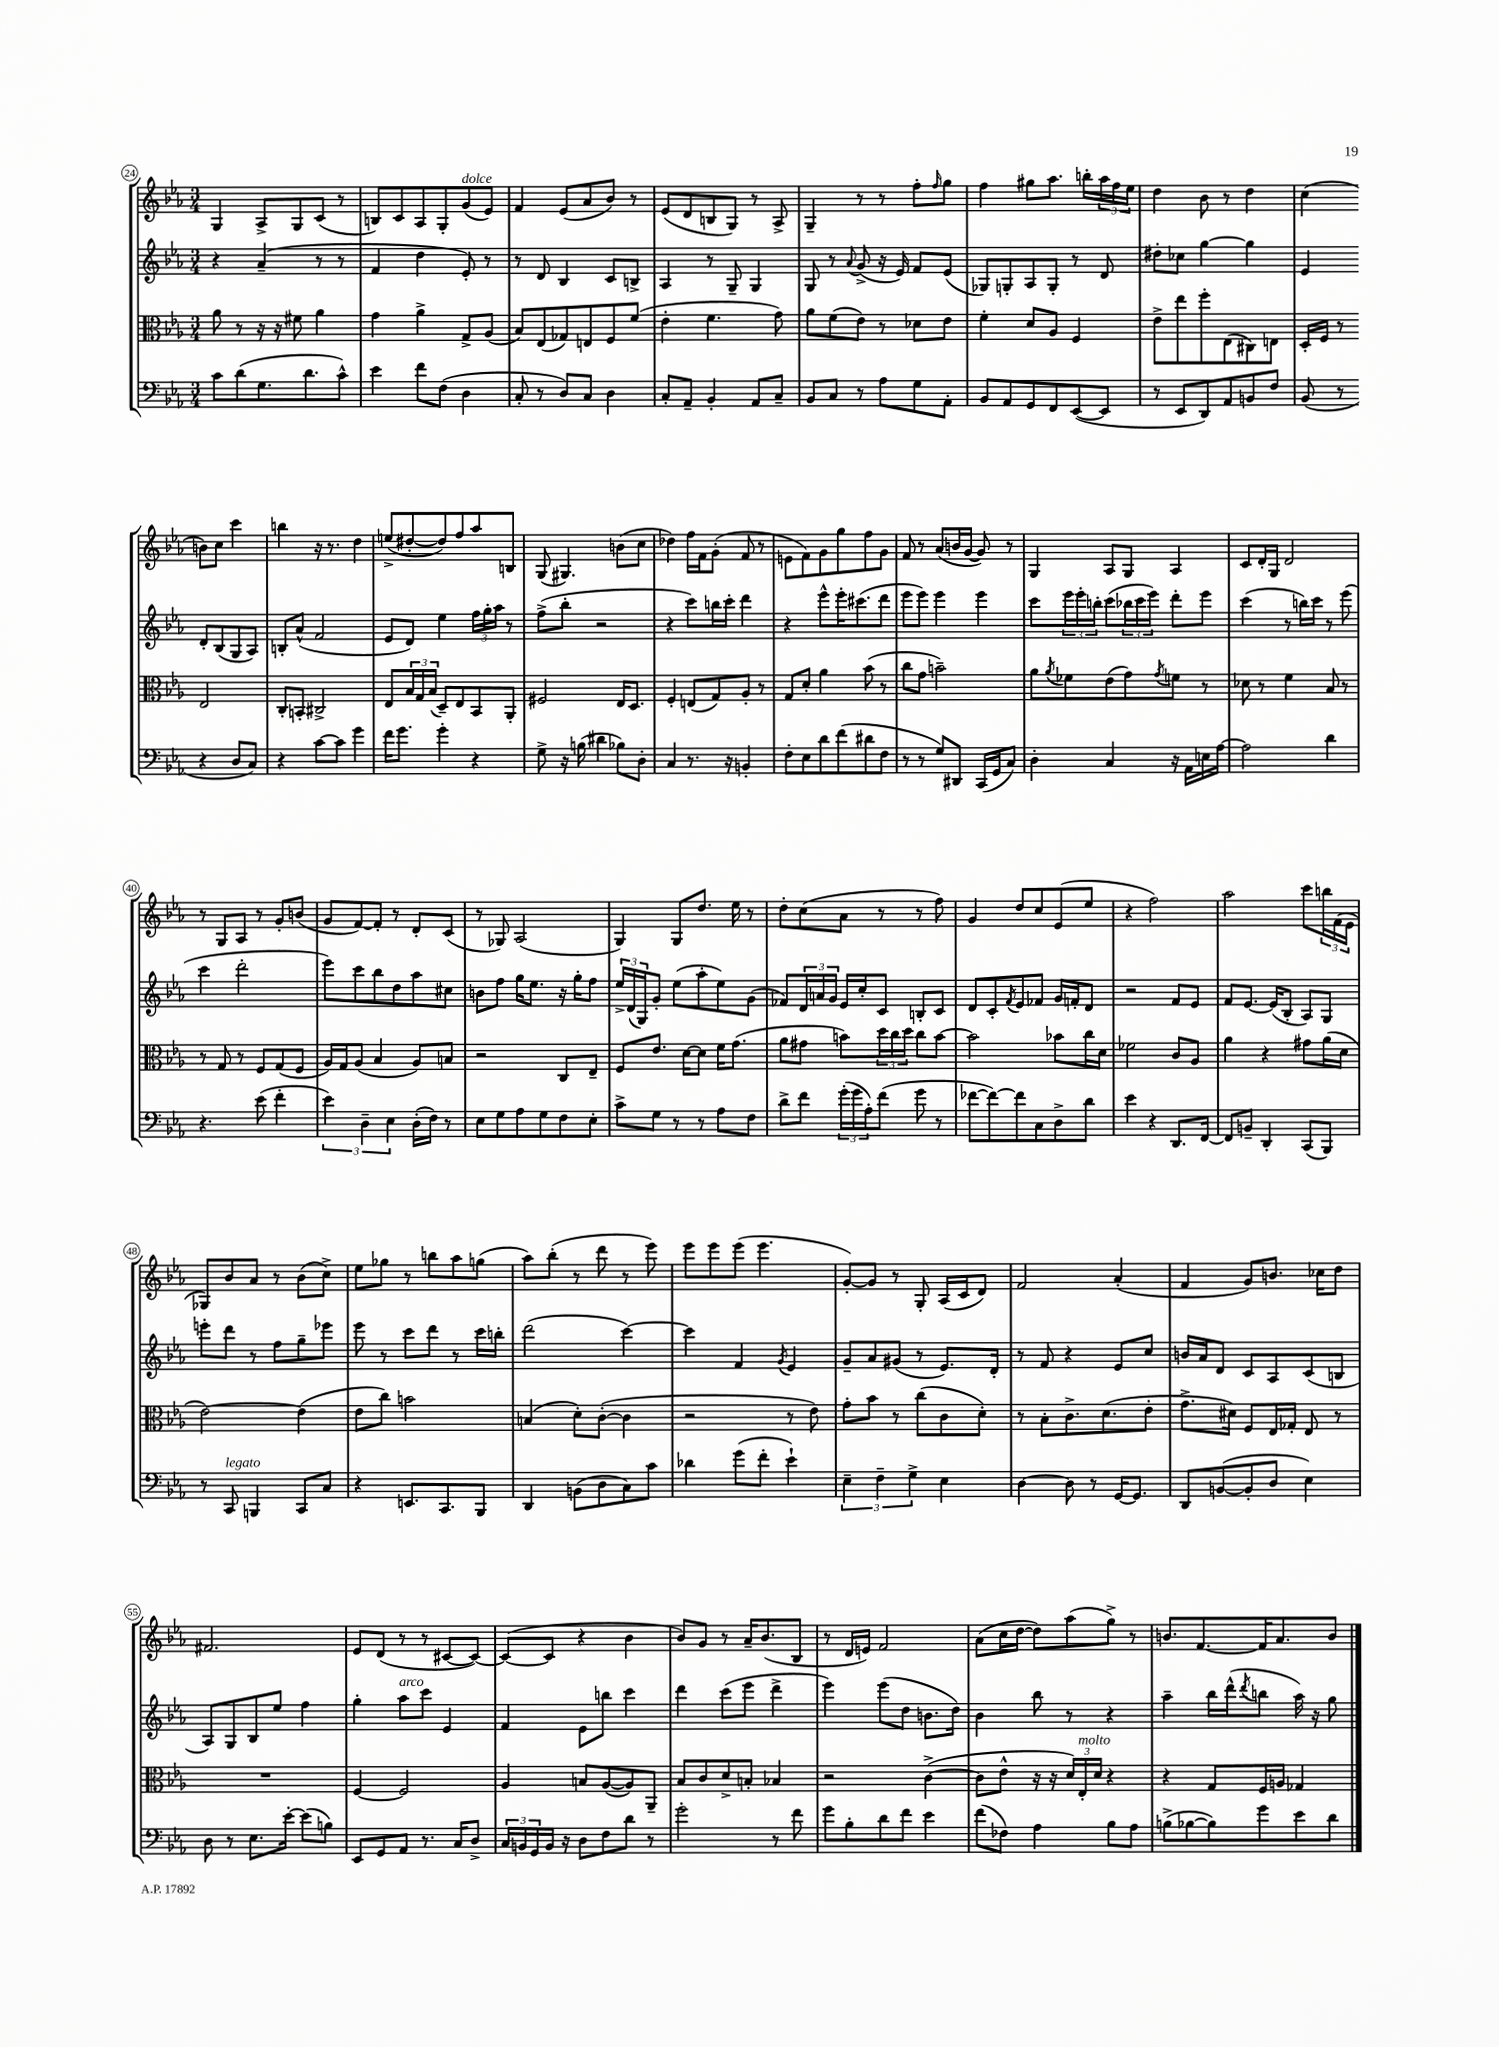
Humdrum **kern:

**kern	**kern	**kern	**kern
*staff4	*staff3	*staff2	*staff1
*clefF4	*clefC3	*clefG2	*clefG2
*k[b-e-a-]	*k[b-e-a-]	*k[b-e-a-]	*k[b-e-a-]
*M3/4	*M3/4	*M3/4	*M3/4
8c	8a-	4r	4G
(8d	8r	.	.
8.G	16r	(4a-~	8A-^
.	16r	.	.
.	8f#	.	8G
8.d	.	.	.
.	4a-	8r	(8c
8c^^)	.	8r	8r
=	=	=	=
4e-	4g	4f	8B)
.	.	.	8c
8f	4a-^	4dd	8A-
(8F	.	.	8G'
4D	8G^	8e-')	(8g
.	(8A-	8r	8e-)
=	=	=	=
8C'	8B-)	8r	4f
8r	(8E-	8d	.
8D)	8G-)	4B-	(8e-
8C	8E	.	8a-
4D	8F	8c	8b-)
.	(8f	8B^	8r
=	=	=	=
8C'	4e-'	4A-	(8e-
8AA-~	.	.	8d
4BB-'	4.f	8r	8B
.	.	8G~	8G)
8AA-	.	4G	8r
8C~	8g)	.	8A-^
=	=	=	=
8BB-	8a-	8G	4G~
8C	(8f	8r	.
.	.	8qqa-	.
8r	8e-)	(8g^	8r
8A-	8r	16r	8r
.	.	16e-)	.
8G	8d-	8f	8ff'
.	.	.	16qqff
8AA-'	8e-	(8e-	8gg
=	=	=	=
8BB-	4f'	8G-)	4ff
8AA-	.	8G'	.
8GG	8d	8A-	8gg#
8FF	8A-	8G'	8.aa-
([8EE-	4F	8r	.
.	.	.	16bb'
8EE-]	.	8d	24aa-
.	.	.	24ff
.	.	.	24ee-
=	=	=	=
8r	8e-^	8dd#'	4dd
8EE-	8ee-	8cc-	.
8DD)	8ff'	[4gg	8b-
8AA-	(8E-	.	8r
8BB	8C#)	4gg]	4dd
8F	8E	.	.
=	=	=	=
(8BB-	16D'	4e-	(4cc
.	16F	.	.
8r	8r	.	.
4r	2E-	8d'	8b)
.	.	(8B-	8cc
8D	.	8G	4ccc
8C)	.	8A-)	.
=	=	=	=
4r	8C'	8B'	4bb
.	8BB'	(8a-^^	.
[8c	2C#^	2f	16r
.	.	.	8.r
8c]	.	.	.
4g	.	.	4dd
=	=	=	=
16f	8E-	8e-	(8ee^
8.g	.	.	.
.	24B-	8d)	[8dd#'
.	24G	.	.
.	(24B-	.	.
4g'	8D~)	4ee-	8dd#])
.	8E-	.	8ff
4r	8BB-	24ff	8aa-
.	.	24gg'	.
.	.	24aa-	.
.	8AA-'	8r	8B
=	=	=	=
8G^	2F#	(8ff^	(8G
16r	.	8bb-'	4.G#)
(16B	.	.	.
4d#	.	2r	.
8B-)	16E-	.	(8b
.	8.D	.	.
8D'	.	.	8cc
=	=	=	=
4C	4F'	4r	4dd-)
8.r	(8E	8ccc)	16ff
.	.	.	16f
.	8G)	16bb	(8g'
16r	.	16ccc'	.
4BB'	8A-'	4ddd	8f
.	8r	.	8r
=	=	=	=
8F'	8G	4r	8e
8E-	8d'	.	8f)
8d	4a-	8eee-^^	8g
(8f	.	16eee-'	8gg
.	.	(8.ccc#	.
8d#	(8b-	.	8ff
8F	8r	8ddd	8g
=	=	=	=
8r	8cc	8eee-	8f
8r	8g	8eee-)	8r
8G)	2b~)	4eee-	(8a-
8DD#	.	.	16b
.	.	.	[16g
(16CC	.	4eee-	8g])
16GG	.	.	.
8C)	.	.	8r
=	=	=	=
4D'	8a-	8ccc	4G
.	8qa-	.	.
.	8f-	24eee-	.
.	.	24eee-'	.
.	.	24bb'	.
4C	(8e-	(8ccc	8A-
.	8g)	24bb-	8G
.	.	24ccc	.
.	.	24eee-)	.
.	8qg	.	.
16r	8f	8ddd'	4A-
16AA-	.	.	.
16E	8r	8eee-	.
[16A-	.	.	.
=	=	=	=
2A-]	8d-	(4ccc	8c
.	8r	.	16d'
.	.	.	16G
.	4f	8r	2d
.	.	16bb)	.
.	.	16ccc	.
4d	8B-	8r	.
.	8r	(8eee-	.
=	=	=	=
4.r	8r	4ccc	8r
.	8G	.	8G
.	8r	2ddd'	8A-
(8e-	8F	.	8r
4f'	(8G	.	8g'
.	8F	.	(8b
=	=	=	=
6e-)	16A-)	8eee-)	8g
.	16G	.	.
.	(8A-	8ccc	[8f)
6D~	.	.	.
.	4B-	8bb-	8f']
6E-	.	.	.
.	.	8dd	8r
(16D'	8A-)	8aa-	8d'
16F)	.	.	.
8r	8B	8cc#	(8c
=	=	=	=
8E-	2r	8b	8r
8G	.	8ff	8G-)
8A-	.	16gg	(2A-
.	.	8.ee-	.
8G	.	.	.
8F	8C	16r	.
.	.	16gg'	.
8E-'	8E-~	8ff	.
=	=	=	=
8c^	8F	24ee-^	4G)
.	.	(24d	.
.	.	24G)	.
8G	8.e-	8g'	.
8r	.	(8ee-	8G
.	[16d	.	.
8r	8d]	8aa-'	8.dd
8A-	16f	8ee-)	.
.	(8.g	.	16ee-
8F	.	(8g	8r
=	=	=	=
8d^	8a-	8f-)	8dd'
8f	8g#	24d	(8cc
.	.	24a	.
.	.	24g	.
(24g'	8b)	16e-	8a-
24g	.	.	.
.	.	16cc'	.
24A-')	.	.	.
(8f	24dd	8c	8r
.	24cc	.	.
.	24dd	.	.
8g	8cc	8B'	8r
8r	[8b	8c	8ff)
=	=	=	=
[8f-	2b]	8d	4g
8f-_)	.	8c'	.
.	.	8qf	.
8f-]	.	8e-	8dd
8C	.	8f-	8cc
8D^	8b-	16g	(8e-
.	.	16f'	.
8d	16cc	8d	8ee-
.	16d	.	.
=	=	=	=
4e-	2f-	2r	4r
4r	.	.	2ff)
8.DD	8c	8f	.
.	8A-	8e-	.
[16FF	.	.	.
=	=	=	=
8FF]	4a-	8f	2aa-
8BB~	.	[8.e-	.
4DD'	4r	.	.
.	.	(16e-]	.
.	.	8B-'	.
(8CC	8g#	8A-)	8ccc
8BBB-)	(16a-	8G	24bb
.	.	.	(24f
.	16d	.	.
.	.	.	24e-
=	=	=	=
8r	[2e-)	8eee'	8G-)
8CC	.	8ddd	8b-
4BBB	.	8r	8a-
.	.	8ff	8r
8CC	(4e-]	8gg~	(8b-
8C	.	8eee-	8cc^)
=	=	=	=
4r	8e-	8eee-	8ee-
.	8cc)	8r	8gg-
8.EE	2b	8ccc	8r
.	.	8ddd	8bb
8.CC	.	.	.
.	.	8r	8aa-
8BBB-	.	16ccc	(8gg
.	.	16bb'	.
=	=	=	=
4DD	(4B	(2ddd	8aa-)
.	.	.	(8bb-'
(8BB	8d')	.	8r
8D	([8c'	.	8ddd
8C)	4c]	[4ccc)	8r
8c	.	.	8eee-)
=	=	=	=
4d-	2r	4ccc]	8eee-
.	.	.	8eee-
(8g	.	4f	(8eee-
8f'	.	.	4.eee-
.	.	8qg	.
4e-`)	8r	4e-	.
.	8e-)	.	.
=	=	=	=
6E-~	8g'	8g~	[8g')
.	8b-	8a-	8g]
6F~	.	.	.
.	8r	(8g#	8r
6G^	.	.	.
.	(8cc	8r	8G'
4E-	8c	8.e-)	(16A-
.	.	.	16c
.	8d')	.	8d)
.	.	16d'	.
=	=	=	=
[4D	8r	8r	2f
.	8B-'	8f	.
8D]	8.c^	4r	.
8r	.	.	.
.	(8.d	.	.
[16GG	.	8e-	(4a-'
8.GG]	.	.	.
.	8e-'	8cc	.
=	=	=	=
8DD	8.g^	16b	4f
.	.	16a-	.
([8BB	.	8d	.
.	16d#)	.	.
8BB']	8F	8c	8g)
8D	16E-	8A-	8.b
.	16G-'	.	.
4E-)	8E-	(8c	.
.	.	.	16cc-
.	8r	8B	8dd
=	=	=	=
8D	2.r	8A-)	2.f#
8r	.	8G	.
8.E-	.	8B-	.
.	.	8ee-	.
[16e-'	.	.	.
(8e-]	.	4ff	.
8B)	.	.	.
=	=	=	=
8EE-	[4F	4gg'	8e-
8GG	.	.	(8d
8AA-	2F]	8aa-	8r
8.r	.	8ccc	8r
.	.	4e-	[8c#
16C	.	.	.
8D^	.	.	8c#_)
=	=	=	=
24C	4A-	4f	(8c#_
24BB	.	.	.
24GG	.	.	.
16BB	.	.	8c#]
16r	.	.	.
8D	8B	8e-	4r
8F	([8A-	8bb	.
8d	8A-])	4ccc	4b-
8r	8AA-~	.	.
=	=	=	=
2g'	8B-	4ddd	8b-)
.	8c	.	8g
.	8d^	(8ccc	8r
.	8B'	8eee-	16a-~
.	.	.	(8.b-
8r	4B-	4ddd^	.
8f	.	.	8B-
=	=	=	=
8g	2r	4eee-)	8r
8B-'	.	.	16d
.	.	.	16e)
8d	.	(8eee-	2f
8f	.	8dd	.
4e-	([4c^	8.b	.
.	.	16dd)	.
=	=	=	=
(8f	8c]	4b-	(8a-
8F-)	8e-^^	.	16cc
.	.	.	[16dd
4A-	16r	8bb-	8dd])
.	16r	.	.
.	24d)	8r	(8aa-
.	24E-'	.	.
.	24d	.	.
8B-	4r	4r	8gg^)
8A-	.	.	8r
=	=	=	=
(8B^	4r	4aa-~	8.b
[8B-	.	.	.
.	.	.	[8.f
8B-])	8G	16bb-	.
.	.	(16ddd^^	.
.	.	8qddd	.
8g	16F	8bb	16f]
.	16A	.	8.a-
8e-	4G-	16aa-)	.
.	.	16r	.
8d	.	8gg	8b
==	==	==	==
*-	*-	*-	*-
